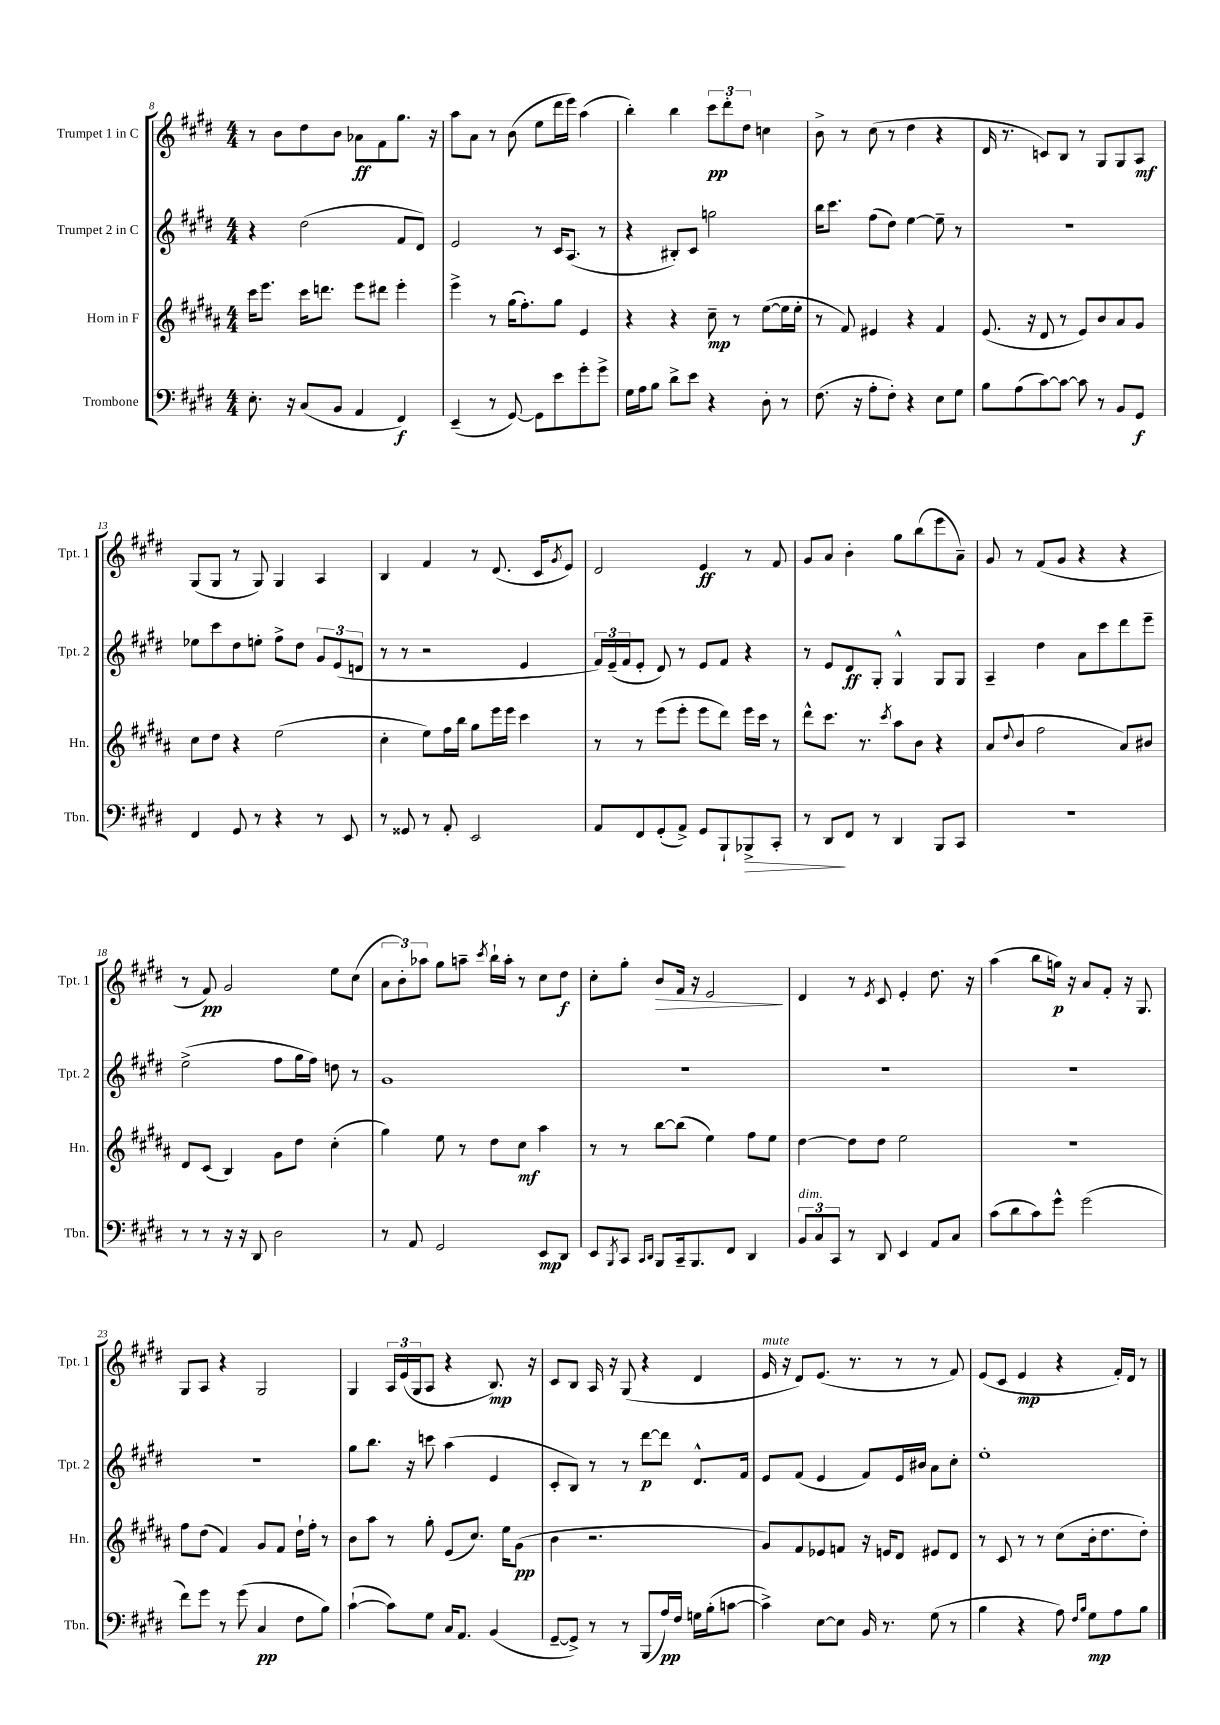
<<
\new StaffGroup <<
\new Staff = "s0" \with { instrumentName = "Trumpet 1 in C" shortInstrumentName = "Tpt. 1" } {
    \clef treble \key e \major \numericTimeSignature \time 4/4
    r8 b'8 dis''8 b'8 aes'8\ff fis'8 gis''8. r16 |
    a''8 a'8 r8 b'8( e''8 dis'''16 e'''16) a''4( |
    b''4-.) b''4 \tuplet 3/2 { cis'''8\pp dis'''8-. dis''8 } c''4 |
    b'8-> r8 cis''8( r8 dis''4 r4 |
    dis'16 r8. c'8) b8 r8 gis8 gis8 a8\mf |
    gis8( gis8 r8 gis8) gis4 a4 |
    b4 fis'4 r8 dis'8.( cis'16 \acciaccatura { gis'8 } e'8) |
    dis'2 e'4\ff r8 fis'8 |
    gis'8 a'8 b'4-. gis''8 b''8( e'''8 a'8--) |
    gis'8 r8 fis'8( gis'8 r4 r4 |
    r8 fis'8\pp) gis'2 e''8 cis''8( |
    \tuplet 3/2 { a'8 b'8-.) aes''8 } gis''8 a''8-- \acciaccatura { cis'''8 } b''16-! a''16-. r8 cis''8 dis''8\f |
    cis''8-. gis''8-. b'8\> fis'16 r16 e'2\! |
    dis'4 r8 \acciaccatura { e'8 } cis'8 e'4-. dis''8. r16 |
    a''4( b''8 g''16\p) r16 a'8 fis'8-. r16 gis8. |
    gis8 a8 r4 gis2 |
    gis4 \tuplet 3/2 { a16 e'16( gis16 } a8 r4 b8.\mp) r16 |
    cis'8 b8 a16 r16 gis8( r4 dis'4 |
    e'16^\markup { \italic "mute" } r16 dis'8) e'8.( r8. r8 r8 fis'8) |
    e'8( cis'8 e'4\mp r4 fis'16-.) dis'16 r8 \bar "|." |
}
\new Staff = "s1" \with { instrumentName = "Trumpet 2 in C" shortInstrumentName = "Tpt. 2" } {
    \clef treble \key e \major \numericTimeSignature \time 4/4
    r4 dis''2( fis'8 dis'8) |
    e'2 r8 cis'16 a8.( r8 |
    r4 bis8-.) cis'8 g''2 |
    b''16 cis'''8. fis''8( dis''8) e''4~ e''8-- r8 |
    R1 |
    ees''8 cis'''8 dis''8 e''8-. fis''8-> dis''8 \tuplet 3/2 { gis'8 e'8( d'8 } |
    r8 r8 r2 e'4 |
    \tuplet 3/2 { fis'16) e'16--( fis'16 } e'8-. dis'8) r8 e'8 fis'8 r4 |
    r8 e'8 dis'8\ff gis8-. gis4-^ gis8 gis8 |
    a4-- dis''4 a'8 cis'''8 dis'''8 e'''8-- |
    e''2->( fis''8 gis''16 fis''16) d''8 r8 |
    gis'1 |
    R1 |
    R1 |
    R1 |
    R1 |
    gis''8 b''8. r16 c'''8 a''4( e'4 |
    cis'8-. b8) r8 r8 dis'''8~\p dis'''8 dis'8.-^ fis'16 |
    e'8 fis'8( e'4 fis'8) e'16 bis'16 a'8 cis''8-. |
    e''1-. \bar "|." |
}
\new Staff = "s2" \with { instrumentName = "Horn in F" shortInstrumentName = "Hn." } {
    \clef treble \key b \major \numericTimeSignature \time 4/4
    cis'''16 e'''8. cis'''16 d'''8. e'''8 dis'''8 e'''4-. |
    e'''4-> r8 gis''16( fis''8.-.) gis''8 e'4 |
    r4 r4 cis''8--\mp r8 e''8~( e''16 e''16-. |
    r8 fis'8) eis'4 r4 fis'4 |
    e'8.( r16 dis'8 r8 e'8) b'8 ais'8 gis'8 |
    cis''8 dis''8 r4 e''2( |
    cis''4-. e''8) fis''16 b''16 gis''8 e'''16 e'''16 cis'''4 |
    r8 r8 e'''8( e'''8-. e'''8 dis'''8) e'''16 cis'''16 r8 |
    dis'''8-^ cis'''8. r8. \acciaccatura { cis'''8 } ais''8 b'8 r4 |
    ais'8( \appoggiatura { dis''8 } b'8 fis''2 ais'8) bis'8 |
    dis'8 cis'8( b4) gis'8 dis''8 cis''4-.( |
    gis''4) e''8 r8 dis''8 cis''8\mf ais''4 |
    r8 r8 b''8~ b''8( e''4) fis''8 e''8 |
    dis''4~ dis''8 dis''8 e''2 |
    R1 |
    fis''8 dis''8( fis'4) gis'8 fis'8 dis''16-! fis''16-. r8 |
    b'8 ais''8 r8 gis''8-. e'8( cis''8.) e''16 gis'8\pp( |
    b'4 r2. |
    gis'8) fis'8 ees'8 f'8 r16 e'16 dis'8 eis'8 dis'8 |
    r8 cis'8 r8 r8 cis''8( b'16-. dis''8. dis''8-.) \bar "|." |
}
\new Staff = "s3" \with { instrumentName = "Trombone" shortInstrumentName = "Tbn." } {
    \clef bass \key e \major \numericTimeSignature \time 4/4
    e8.-. r16 cis8( b,8 a,4 fis,4\f) |
    e,4--( r8 gis,8~) gis,8 e'8 gis'8-. gis'8-> |
    gis16 a16 b8 dis'8-> e'8 r4 dis8-. r8 |
    fis8.( r16 a8-. fis8-.) r4 e8 gis8 |
    b8 a8( cis'8~) cis'8~ cis'8 r8 b,8 gis,8\f |
    fis,4 gis,8 r8 r4 r8 e,8 |
    r8 gisis,8 r8 a,8-. e,2 |
    a,8 fis,8 gis,8-.( a,8->) gis,8 b,,8-! bes,,8->\> cis,8-. |
    r8 dis,8\! fis,8 r8 dis,4 b,,8 cis,8 |
    R1 |
    r8 r8 r16 r16 dis,8 dis2 |
    r8 a,8 gis,2 e,8\mp dis,8 |
    e,8 \acciaccatura { b,,8 } cis,8 \grace { cis,16 dis,16 } b,,8 cis,16-- b,,8. fis,8 dis,4 |
    \tuplet 3/2 { b,8^\markup { \italic "dim." } cis8 cis,8 } r8 dis,8 e,4 a,8 cis8 |
    cis'8( dis'8 cis'8) gis'8-^ gis'2( |
    fis'8) gis'8 r8 gis'8( cis4\pp fis8 b8) |
    cis'4~-!( cis'8) gis8 cis16 a,8. b,4( |
    gis,8~-- gis,8->) r8 r8 b,,8( a16\pp) fis16 g16 b16-.( c'8~ |
    c'4->) e8~ e8 b,16 r8. gis8( r8 |
    b4 r4 a8) \grace { fis16 b16 } gis8\mp a8 b8 \bar "|." |
}
>>
>>
\layout { \context { \Score currentBarNumber = #8 } }
